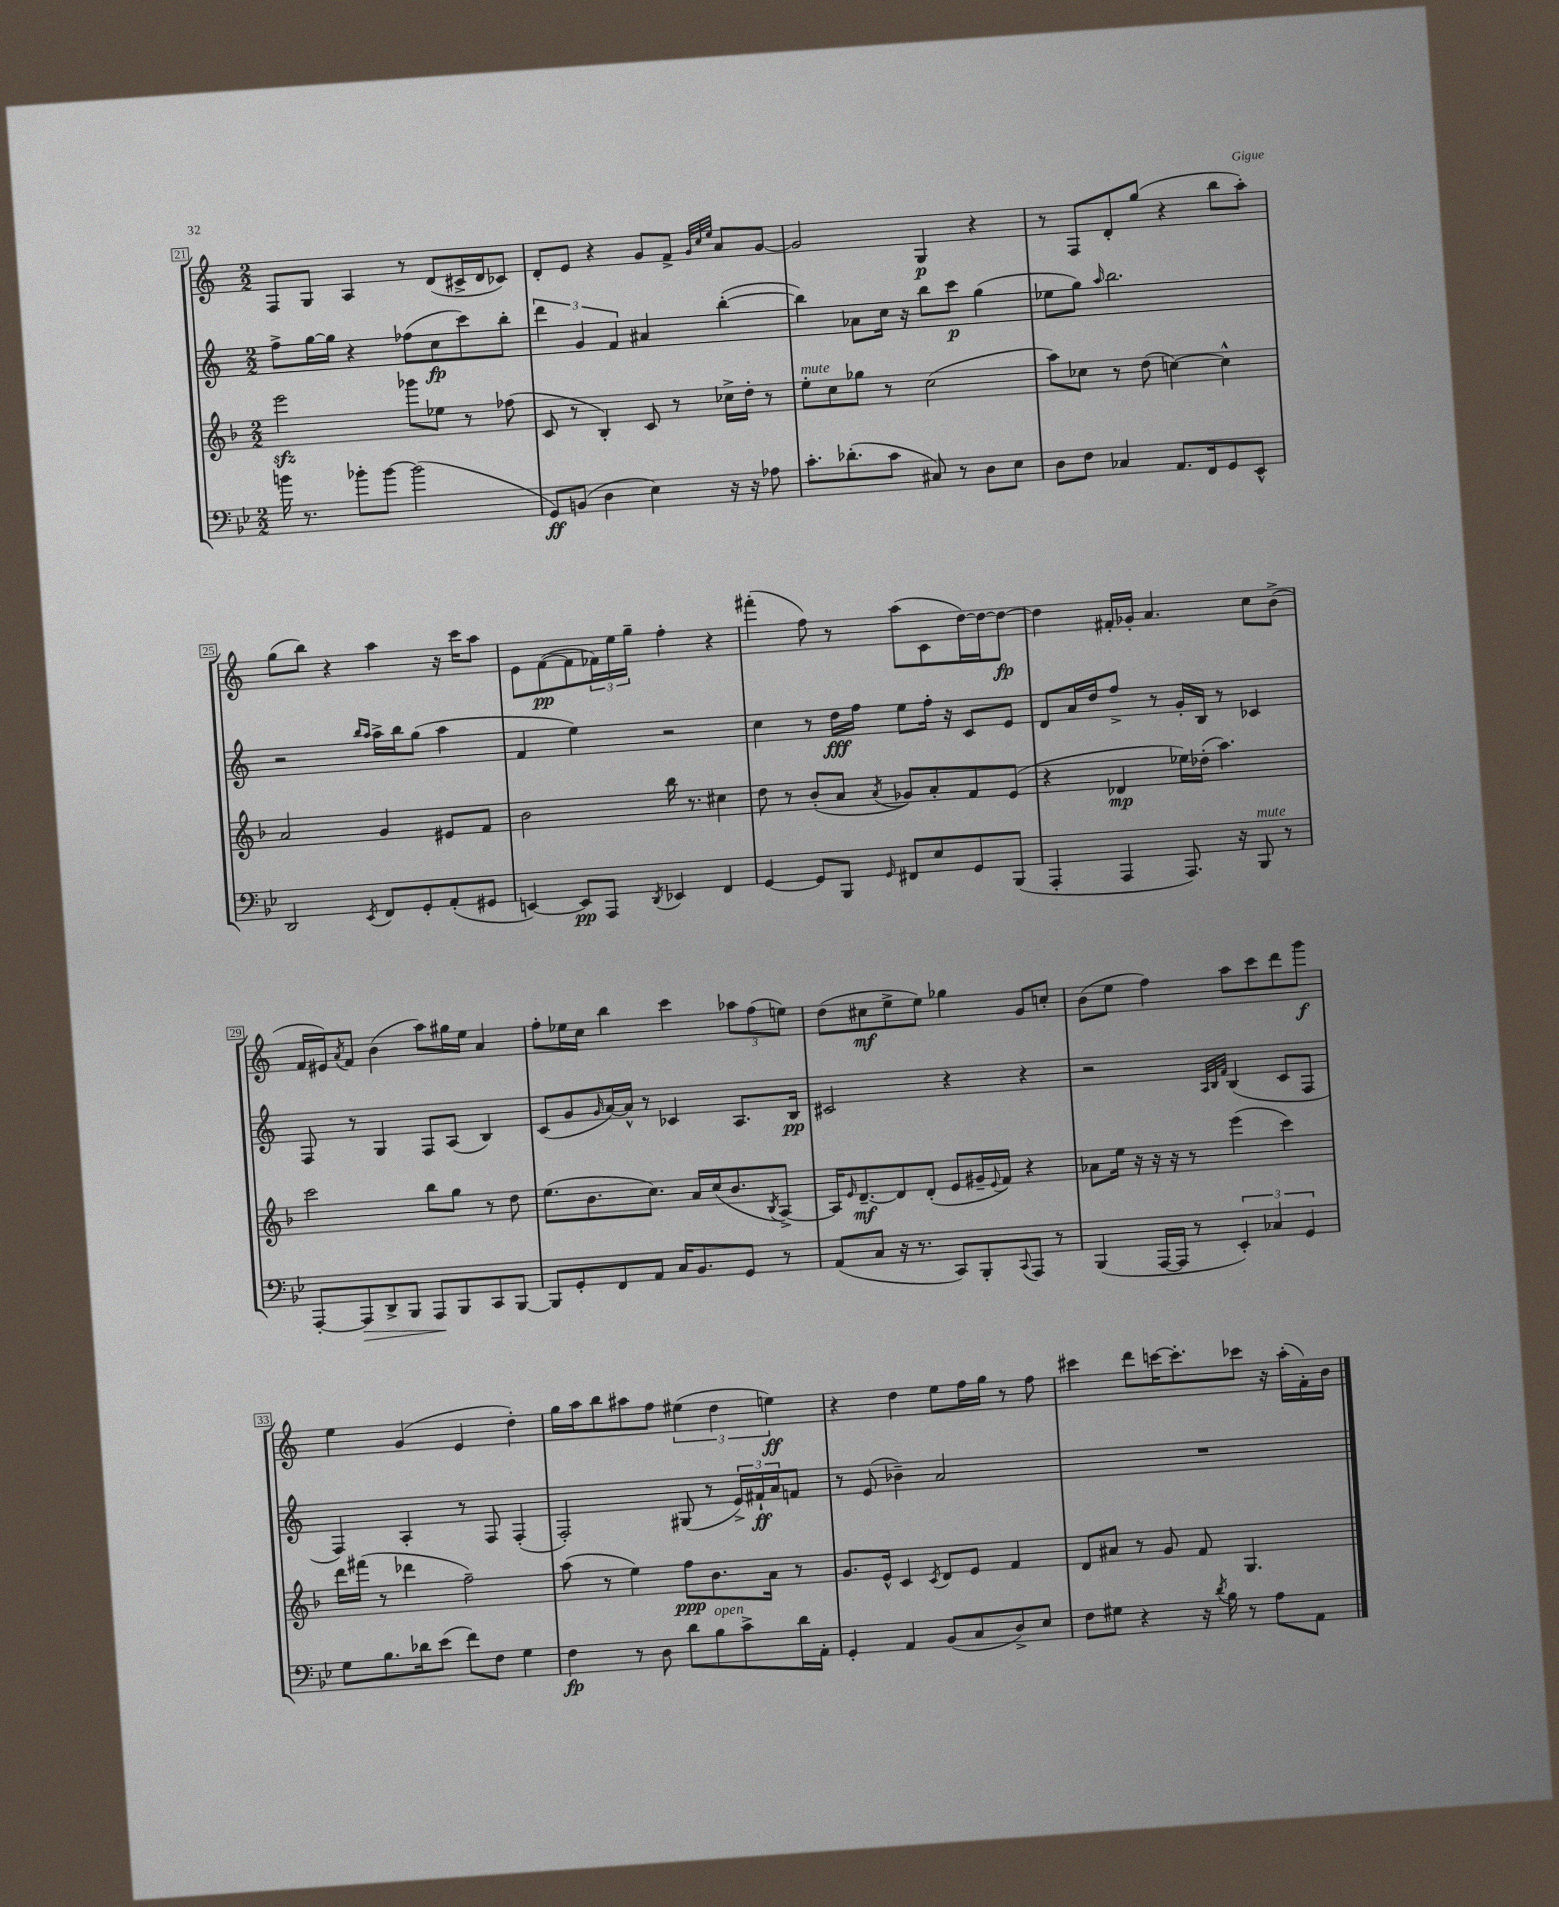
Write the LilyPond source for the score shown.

<<
\new StaffGroup <<
\new Staff = "s0" {
    \clef treble \key c \major \numericTimeSignature \time 2/2
    f8 g8 a4 r8 d'8( cis'16-> d'16 ces'8) |
    d'8-. e'8 r4 g'8 f'8-> \grace { g'32 c''32 e''32 } a'8 g'8~ |
    g'2 g4\p r4 |
    r8 f8 d'8-. g''8( r4 b''8 a''8-.) |
    g''8( b''8) r4 a''4 r16 c'''16 a''8 |
    e'8 f'8~\pp( f'8 \tuplet 3/2 { fes'16) e''16 g''16-- } f''4-. r4 |
    fis'''4-.( f''8) r8 a''8( c'8 d''16~) d''16~ d''8~\fp |
    d''4 fis'16-. ges'16-. a'4. c''8 b'8->( |
    f'16 eis'16) \acciaccatura { a'8 } f'8 b'4( a''8) gis''16 e''16 a'4 |
    f''8-. ees''16 c''16 b''4 c'''4 \tuplet 3/2 { aes''8 f''8( e''8) } |
    d''8( cis''8\mf e''8-> e''8) ges''4 g'8 c''8-. |
    b'8( e''8 f''4) a''8 c'''8 d'''8 g'''8\f |
    e''4 g'4( e'4 d''4-.) |
    g''16 a''16 b''8 ais''8 f''8 \tuplet 3/2 { eis''4( d''4 e''4\ff) } |
    r4 d''4 e''8 f''16 g''16 r8 f''8 |
    cis'''4 d'''8 c'''16~ c'''8.-. ces'''8 r16 a''16-.( f'16-.) b'16 \bar "|." |
}
\new Staff = "s1" {
    \clef treble \key c \major \numericTimeSignature \time 2/2
    f''8-> g''16~ g''16 r4 fes''8( c''8\fp c'''8) b''8-. |
    \tuplet 3/2 { d'''4 g'4 f'4 } ais'4 b''4~-.( |
    b''4) aes'8 c''16 r16 b''8 c'''8\p g''4( |
    ees''8 g''8) \grace { a''16 } b''2. |
    r2 \grace { b''16 a''16 } a''16-> b''16 g''8( a''4 |
    f'4 e''4) r2 |
    c''4 r8 d''16\fff f''16 e''8 f''16-. r16 c'8 e'8 |
    d'8 a'16 d''16 f''8-> r8 g'16-. b16 r8 ces'4 |
    f8 r8 g4 f8 a8( b4) |
    c'8( g'8 \grace { g'16 } a'16~) a'16-^ r8 ces'4 a8. b16\pp |
    cis'2 r4 r4 |
    r2 \grace { a32 b32 f'32 } b4( c'8 f8 |
    f4) a4-. r8 f8 f4-.( |
    f2-.) gis8( r8 \tuplet 3/2 { e'16->) fis'16-!\ff a'16 } f'8 |
    r8 e'8( bes'4--) a'2 |
    R1 \bar "|." |
}
\new Staff = "s2" {
    \clef treble \key f \major \numericTimeSignature \time 2/2
    e'''2\sfz ges'''8 ees''8 r8 fes''8( |
    c'8 r8 bes4-.) c'8 r8 ces''16-> d''16-. r8 |
    e''8-.^\markup { \italic "mute" } c''8 ges''8 r8 c''2( |
    a''8) ces''8 r8 d''8( c''4~) c''4-^ |
    a'2 g'4 eis'8 f'8 |
    bes'2 bes''16 r8. cis''4 |
    d''8 r8 bes'8-.( a'8 \acciaccatura { a'8 } ges'8) a'8-. f'8 e'8( |
    r4 des'4\mp ees''16) des''16-.( a''4.) |
    c'''2 bes''8 g''8 r8 d''8 |
    e''8.( bes'8. c''8.) a'16 c''16( bes'8. \acciaccatura { bes8 } a8~->) |
    a16 \grace { e'16 } d'8.~--\mf d'8 d'8-.( e'8 gis'16-- \appoggiatura { e'8 } f'16) r4 |
    aes'8 e''16 r16 r16 r16 r8 e'''4( c'''4) |
    d'''16 fis'''16( r8 des'''4 f''2--) |
    a''8( r8 e''4) f''8\ppp bes'8. a'16 r8 |
    g'8. e'16-^ c'4 \acciaccatura { c'8 } d'8 e'8 f'4 |
    d'8 ais'8 r8 g'8 f'8 g4. \bar "|." |
}
\new Staff = "s3" {
    \clef bass \key bes \major \numericTimeSignature \time 2/2
    b'16 r8. bes'8-. bes'8~ bes'2( |
    g,8\ff) b,8( d4 ees4) r16 r16 aes8 |
    c'8.-. des'8.-.( c'8 cis8) r8 d8 ees8 |
    d8 f8 ces4 a,8. f,16 g,8 ees,8-^ |
    d,2 \acciaccatura { ees,8 } f,8 g,8-. a,8-.( gis,8 |
    e,4~) e,8\pp a,,8 \acciaccatura { d,8 } ees,4 f,4 |
    g,4~ g,8 bes,,8 \grace { g,16 } fis,8 ees8 g,8 bes,,8( |
    a,,4-. a,,4 a,,8.) r16 bes,,8^\markup { \italic "mute" } r8 |
    a,,8~-. a,,8\> d,8-> bes,,8 a,,8\! bes,,8 c,8 bes,,8~ |
    bes,,8 g,8-. f,8 a,8 c16 bes,8. g,8 r8 |
    a,8( c8 r16 r8. c,8) bes,,8-. \appoggiatura { c,8 } a,,8 r8 |
    bes,,4( a,,16~ a,,16 r8 \tuplet 3/2 { ees,4-.) ces4 g,4 } |
    g8 bes8. des'16 ees'8( f'8) f8 g4 |
    f4\fp r8 d8 d'8 bes8^\markup { \italic "open" } c'8-> d'16 a,16-. |
    g,4-. a,4 bes,8( c8 d8->) ees8 |
    f8 gis8 r4 r16 \acciaccatura { d'8 } bes16 r8 a8 a,8 \bar "|." |
}
>>
>>
\layout { \context { \Score currentBarNumber = #21 \override BarNumber.stencil = #(make-stencil-boxer 0.1 0.3 ly:text-interface::print) } }
